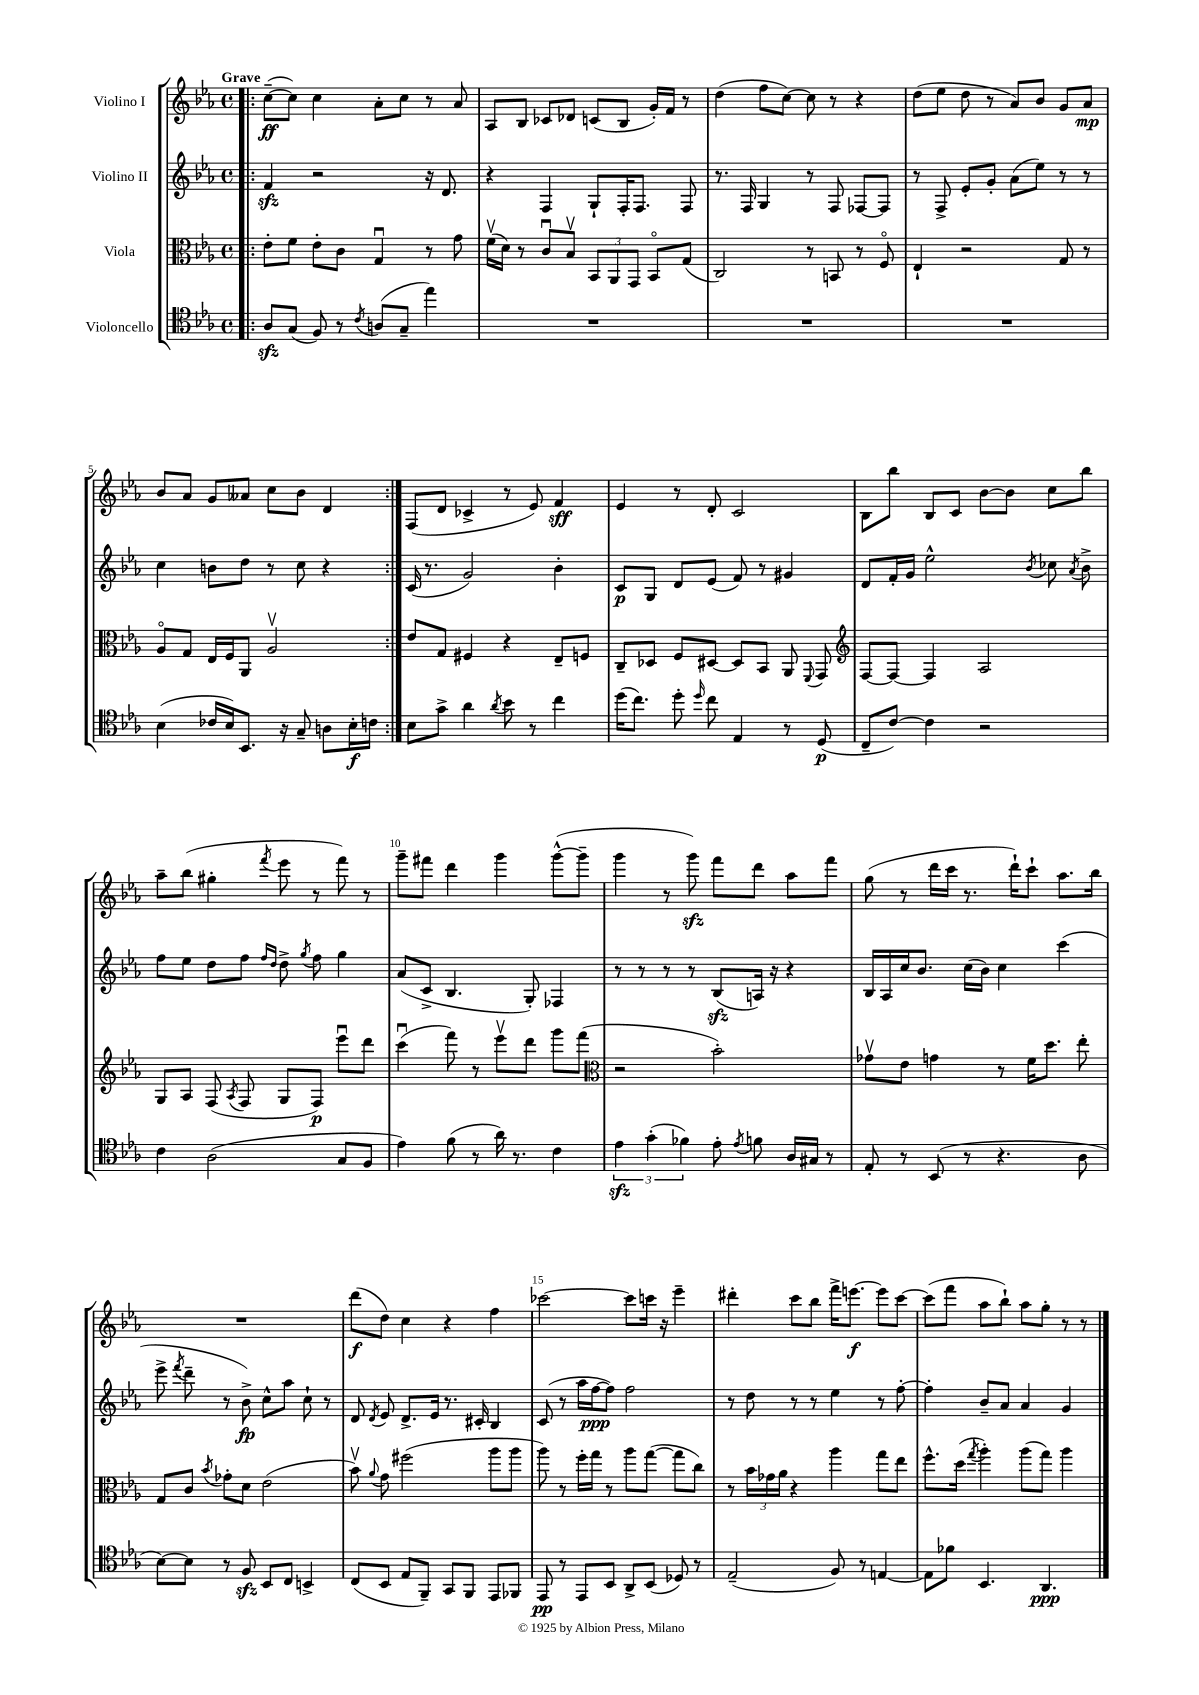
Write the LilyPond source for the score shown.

<<
\new StaffGroup <<
\new Staff = "s0" \with { instrumentName = "Violino I" } {
    \clef treble \key ees \major \defaultTimeSignature \time 4/4 \tempo "Grave"
    \autoBeamOff \repeat volta 2 { \bar ".|:" c''8[~--\ff( c''8]) c''4 aes'8[-. c''8] r8 aes'8 |
    aes8[ bes8] ces'8[ des'8] c'8[( bes8] g'16[-.) f'16] r8 |
    d''4( f''8[ c''8]~) c''8 r8 r4 |
    d''8[( ees''8] d''8 r8 aes'8[) bes'8] g'8[ aes'8]\mp |
    bes'8[ aes'8] g'8[ aeses'8] c''8[ bes'8] d'4 | }
    f8[( d'8] ces'4-> r8 ees'8) f'4\sff |
    ees'4 r8 d'8-. c'2 |
    bes8[ bes''8] bes8[ c'8] bes'8[~ bes'8] c''8[ bes''8] |
    aes''8[-- bes''8]( gis''4-. \acciaccatura { f'''8 } ees'''8 r8 f'''8) r8 |
    g'''8[-- fis'''8] d'''4 g'''4 g'''8[~-^( g'''8]-- |
    g'''4 r8 g'''8\sfz) f'''8[ d'''8] aes''8[ f'''8] |
    g''8( r8 d'''16[ c'''16] r8. d'''16[-!) c'''8]-! aes''8.[ bes''16] |
    R1 |
    d'''8[\f( d''8]) c''4 r4 f''4 |
    ces'''2~ ces'''8[ c'''16] r16 ees'''4-- |
    dis'''4-. c'''8[ bes''8] f'''16[-> e'''8.]~\f e'''8[ c'''8]~ |
    c'''8[( f'''8] aes''8[ bes''8]-!) aes''8[ g''8]-. r8 r8 \bar "|." |
}
\new Staff = "s1" \with { instrumentName = "Violino II" } {
    \clef treble \key ees \major \defaultTimeSignature \time 4/4
    \autoBeamOff \repeat volta 2 { \bar ".|:" f'4\sfz r2 r16 d'8. |
    r4 f4 g8[-! f16-. f8.] f8 |
    r8. f16 g4 r8 f8 fes8[~ fes8] |
    r8 f8-> ees'8[-. g'8]-. aes'8[( ees''8]) r8 r8 |
    c''4 b'8[ d''8] r8 c''8 r4 | }
    c'16( r8. g'2) bes'4-. |
    c'8[\p g8] d'8[ ees'8]( f'8) r8 gis'4 |
    d'8[ f'16-. g'16] ees''2-^ \acciaccatura { bes'8 } ces''8 \acciaccatura { aes'8 } bes'8-> |
    f''8[ ees''8] d''8[ f''8] \grace { f''16[ d''16] } d''8-> \acciaccatura { g''8 } f''8 g''4 |
    aes'8[( c'8]-> bes4. g8-.) fes4 |
    r8 r8 r8 r8 bes8[\sfz( a16]) r16 r4 |
    bes16[ aes16 c''16 bes'8.] c''16[( bes'16]) c''4 c'''4( |
    ees'''8-> \acciaccatura { f'''8 } d'''8-- r8 bes'8->\fp) c''8[-^ aes''8] c''8-! r8 |
    d'8 \acciaccatura { d'8 } ees'8 d'8.[-> ees'16] r8. cis'16-. bes4 |
    c'8( r8 aes''16[ f''16~\ppp f''8]) f''2 |
    r8 d''8 r8 r8 ees''4 r8 f''8~-. |
    f''4-. bes'8[-- aes'8] aes'4 g'4 \bar "|." |
}
\new Staff = "s2" \with { instrumentName = "Viola" } {
    \clef alto \key ees \major \defaultTimeSignature \time 4/4
    \autoBeamOff \repeat volta 2 { \bar ".|:" ees'8[-. f'8] ees'8[-. c'8] g4\downbow r8 g'8 |
    f'16[\upbow( d'16]) r8 c'8[\downbow bes8]\upbow \tuplet 3/2 { bes,8[ aes,8 g,8] } bes,8[\flageolet g8]( |
    c2) r8 b,8 r8 f8\flageolet |
    ees4-! r2 g8 r8 |
    aes8[\flageolet g8] ees16[ f16 aes,8] aes2\upbow | }
    ees'8[ g8] fis4 r4 ees8[-- f8] |
    c8[-- des8] f8[ dis8]~ dis8[ bes,8] aes,8 \appoggiatura { f,8 } g,8 |
    \clef treble f8[~ f8]~ f4 aes2 |
    g8[ aes8] f8( \acciaccatura { aes8 } f8 g8[ f8]\p) ees'''8[\downbow d'''8] |
    c'''4\downbow( f'''8) r8 ees'''8[\upbow d'''8] g'''8[ f'''8]( |
    \clef alto r2 bes'2-.) |
    ges'8[\upbow ees'8] g'4 r8 f'16[ d''8.] ees''8-. |
    g8[ c'8] \acciaccatura { bes'8 } ges'8[-. d'8] ees'2( |
    bes'8\upbow) \appoggiatura { aes'8 } g'8 fis''2( aes''8[ aes''8] |
    aes''8) r8 f''16[-. g''16] r8 aes''8[ g''8]~( g''8[ c''8]) |
    r8 \tuplet 3/2 { bes'16[ ges'16 aes'16] } r4 aes''4 g''8[ ees''8] |
    f''8.[-^ d''16]( \acciaccatura { g''8 } aes''4-.) aes''8[( g''8]) aes''4 \bar "|." |
}
\new Staff = "s3" \with { instrumentName = "Violoncello" } {
    \clef tenor \key ees \major \defaultTimeSignature \time 4/4
    \autoBeamOff \repeat volta 2 { \bar ".|:" aes8[\sfz g8]( f8) r8 \acciaccatura { c'8 } a8[( g8]-- ees''4) |
    R1 |
    R1 |
    R1 |
    bes4( ces'16[ bes16) bes,8.] r16 g8-- a8[ bes16-.\f c'16] | }
    bes8[ g'8]-> aes'4 \acciaccatura { aes'8 } bes'8 r8 c''4 |
    d''16[( c''8.]) d''8-. \grace { d''16 } c''8 ees4 r8 d8\p( |
    c8[-- c'8]~) c'4 r2 |
    c'4 aes2( g8[ f8] |
    ees'4) f'8( r8 aes'16) r8. c'4 |
    \tuplet 3/2 { ees'4\sfz g'4-.( fes'4) } ees'8-. \acciaccatura { ees'8 } f'8 aes16[ gis16] r8 |
    ees8-. r8 bes,8( r8 r4. aes8 |
    bes8[~) bes8] r8 f8\sfz bes,8[ c8] b,4-> |
    c8[( bes,8] ees8[ f,8]--) g,8[ f,8] ees,8[ fes,8] |
    ees,8\pp r8 ees,8[ bes,8] aes,8[-> bes,8]( des8) r8 |
    ees2--( f8) r8 e4~ |
    e8[ fes'8] bes,4. aes,4.\ppp \bar "|." |
}
>>
>>
\layout { \context { \Score \override BarNumber.break-visibility = ##(#f #t #t) barNumberVisibility = #(every-nth-bar-number-visible 5) } }
